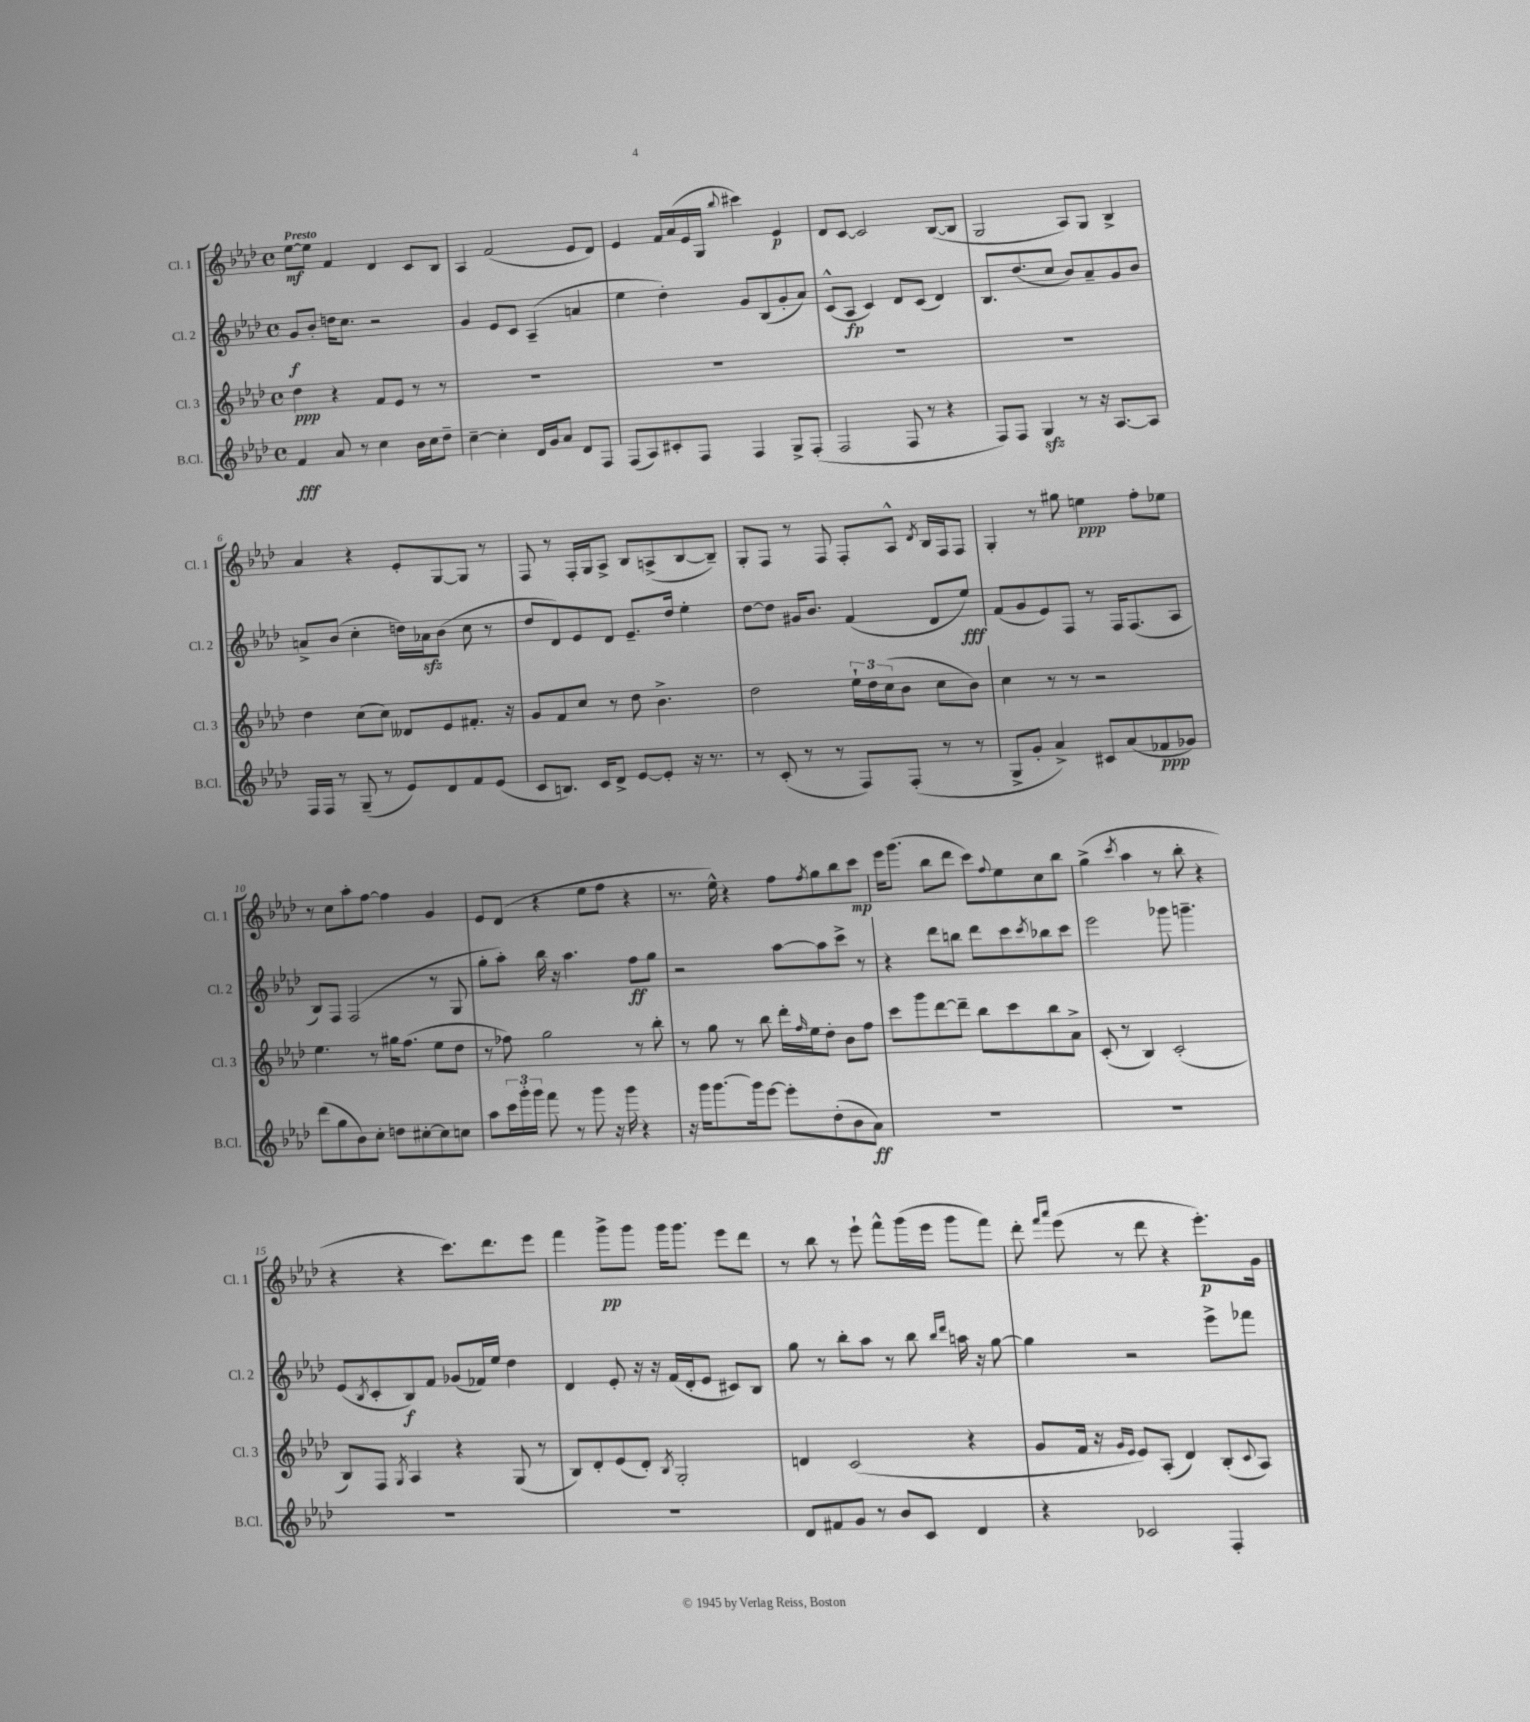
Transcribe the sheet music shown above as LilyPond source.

<<
\new StaffGroup <<
\new Staff = "s0" \with { instrumentName = "Cl. 1" shortInstrumentName = "Cl. 1" } {
    \clef treble \key aes \major \defaultTimeSignature \time 4/4 \tempo "Presto"
    ees''8~\mf ees''8 f'4 des'4 c'8 bes8 |
    aes4 f'2( ees'8 des'8) |
    ees'4 f'16 aes'16( ees'16 g16 \appoggiatura { bes''8 } cis'''4) ees'4\p |
    des'8 c'8~ c'2 bes8~( bes8 |
    g2 aes8) g8 bes4-> |
    aes'4 r4 ees'8-. g8~ g8 r8 |
    f8 r8 f16-. g16 aes8-> bes8 a8->( bes8~ bes8--) |
    g8-. f8 r8 f8 f8-. aes8-^ \acciaccatura { des'8 } bes16 f16 f8 |
    g4-. r8 gis''8 e''4\ppp f''8-. ees''8 |
    r8 c''8 aes''8-. f''8~ f''4 g'4 |
    ees'8 des'8( r4 ees''8 f''8 r4 |
    r8. ees''16-^) r4 f''8 \acciaccatura { f''8 } g''8 bes''8 c'''8\mp |
    ees'''16 g'''8.( bes''8 des'''8 c'''8) \appoggiatura { f''8 } ees''8 c''8 bes''8 |
    g''4->( \acciaccatura { c'''8 } aes''4 r8 bes''8-. r4 |
    r4 r4 c'''8.) des'''8. ees'''8 |
    f'''4 g'''8->\pp g'''8 g'''16 g'''8. ees'''8 des'''8 |
    r8 bes''8 r8 ees'''8-! f'''8-^ g'''16( ees'''16 g'''8 f'''8) |
    des'''8-. \grace { f'''16 aes'''16 } ees'''8( r8 des'''8 r4 ees'''8.-.\p) g'16 \bar "|." |
}
\new Staff = "s1" \with { instrumentName = "Cl. 2" shortInstrumentName = "Cl. 2" } {
    \clef treble \key aes \major \defaultTimeSignature \time 4/4
    g'8\f bes'8-. d''16 c''8. r2 |
    g'4 ees'8 c'8 aes4--( a'4 |
    ees''4 des''4-.) g'8 bes8( g'8-. aes'8) |
    c'8-^( aes8\fp c'4) des'8 c'8( des'4) |
    bes8. des''8.( c''8 bes'8) aes'8-- g'8 bes'8 |
    a'8-> bes'8( c''4-. d''16) aes'16\sfz bes'8( c''8 r8 |
    des''8 des'8) ees'8 des'8 ees'8.-- des''16 ees''4-. |
    des''8~ des''8 gis'16 bes'8. f'4( des'8 ees''8\fff) |
    f'8( g'8 ees'8) f8 r8 f16 f8.( aes8 |
    bes8) f8 f2( r8 g8 |
    g''8-. aes''8-.) bes''16 r16 aes''4. f''8\ff g''8 |
    r2 aes''8~ aes''8 c'''8-> r8 |
    r4 des'''8 b''8 des'''8 c'''8 \acciaccatura { c'''8 } bes''8 c'''8 |
    ees'''2 ges'''8 g'''4.-- |
    ees'8( \acciaccatura { bes8 } c'8-. bes8\f) f'8 ges'8( fes'16) ees''16 des''4 |
    des'4 ees'8-. r16 r16 f'16( des'16-. ees'8 cis'8) bes8 |
    g''8 r8 bes''8-. aes''8 r8 bes''8 \grace { bes''16 des'''16 } a''16 r16 g''8~ |
    g''4 r2 ees'''8-> fes'''8 \bar "|." |
}
\new Staff = "s2" \with { instrumentName = "Cl. 3" shortInstrumentName = "Cl. 3" } {
    \clef treble \key aes \major \defaultTimeSignature \time 4/4
    des''4\ppp r4 f'8 ees'8 r8 r8 |
    R1 |
    R1 |
    R1 |
    R1 |
    des''4 c''8( c''8) deses'8 ees'8 fis'8.-. r16 |
    g'8 f'8 c''8 r8 des''8 bes'4.-> |
    des''2 \tuplet 3/2 { ees''16-! des''16 c''16( } bes'8 c''8 bes'8) |
    c''4 r8 r8 r2 |
    ees''4. r8 gis''16 f''8.( ees''8 des''8 |
    r8 fes''8) g''2 r8 bes''8-. |
    r8 g''8 r8 bes''8 des'''16-. \grace { f''16 } ees''16 des''8-. bes'8 f''8 |
    c'''8 g'''8 des'''8~ des'''8-- bes''8 c'''8 bes''8 aes'8-> |
    c'8-.( r8 bes4) c'2-.( |
    bes8) f8 \acciaccatura { g8 } aes4 r4 g8( r8 |
    bes8) des'8-. ees'8( des'8-.) \acciaccatura { bes8 } g2-. |
    d'4 c'2( r4 |
    g'8 f'16 r16 \grace { g'16 ees'16 } ees'8) aes8-.( des'4) bes8-.( \appoggiatura { c'8 } aes8) \bar "|." |
}
\new Staff = "s3" \with { instrumentName = "B.Cl." shortInstrumentName = "B.Cl." } {
    \clef treble \key aes \major \defaultTimeSignature \time 4/4
    f'4\fff aes'8 r8 c''4 bes'16 c''16 des''8-- |
    c''4~-- c''4-. des'16 g'16 aes'8 des'8 f8 |
    f8( aes8) cis'8-. f8 f4 g8-> f8-.( |
    f2 f8 r8 r4 |
    f8) f8 g4\sfz r8 r16 aes8.~ aes8 |
    f16 f16 r8 g8--( r8 ees'8) des'8 f'8 ees'8( |
    c'8 b8.) c'16 des'8-> ees'8~ ees'8-. r16 r8. |
    r8 c'8-.( r8 r8 f8) f8-.( r8 r8 |
    g8-> g'8-. aes'4->) cis'8 aes'8( fes'8\ppp ges'8) |
    des'''8( g''8 bes'8) c''8-. d''8 cis''8~-. cis''8 c''8 |
    aes''8 \tuplet 3/2 { c'''16 g'''16-. g'''16 } f'''8 r8 g'''8 r16 g'''16 r4 |
    r16 g'''16 g'''8.~ g'''16 ees'''8~ ees'''8-. des''8-.( bes'8 aes'8\ff) |
    R1 |
    R1 |
    R1 |
    R1 |
    des'8 fis'8 g'8 r8 bes'8 c'8 des'4 |
    r4 ces'2 f4-. \bar "|." |
}
>>
>>
